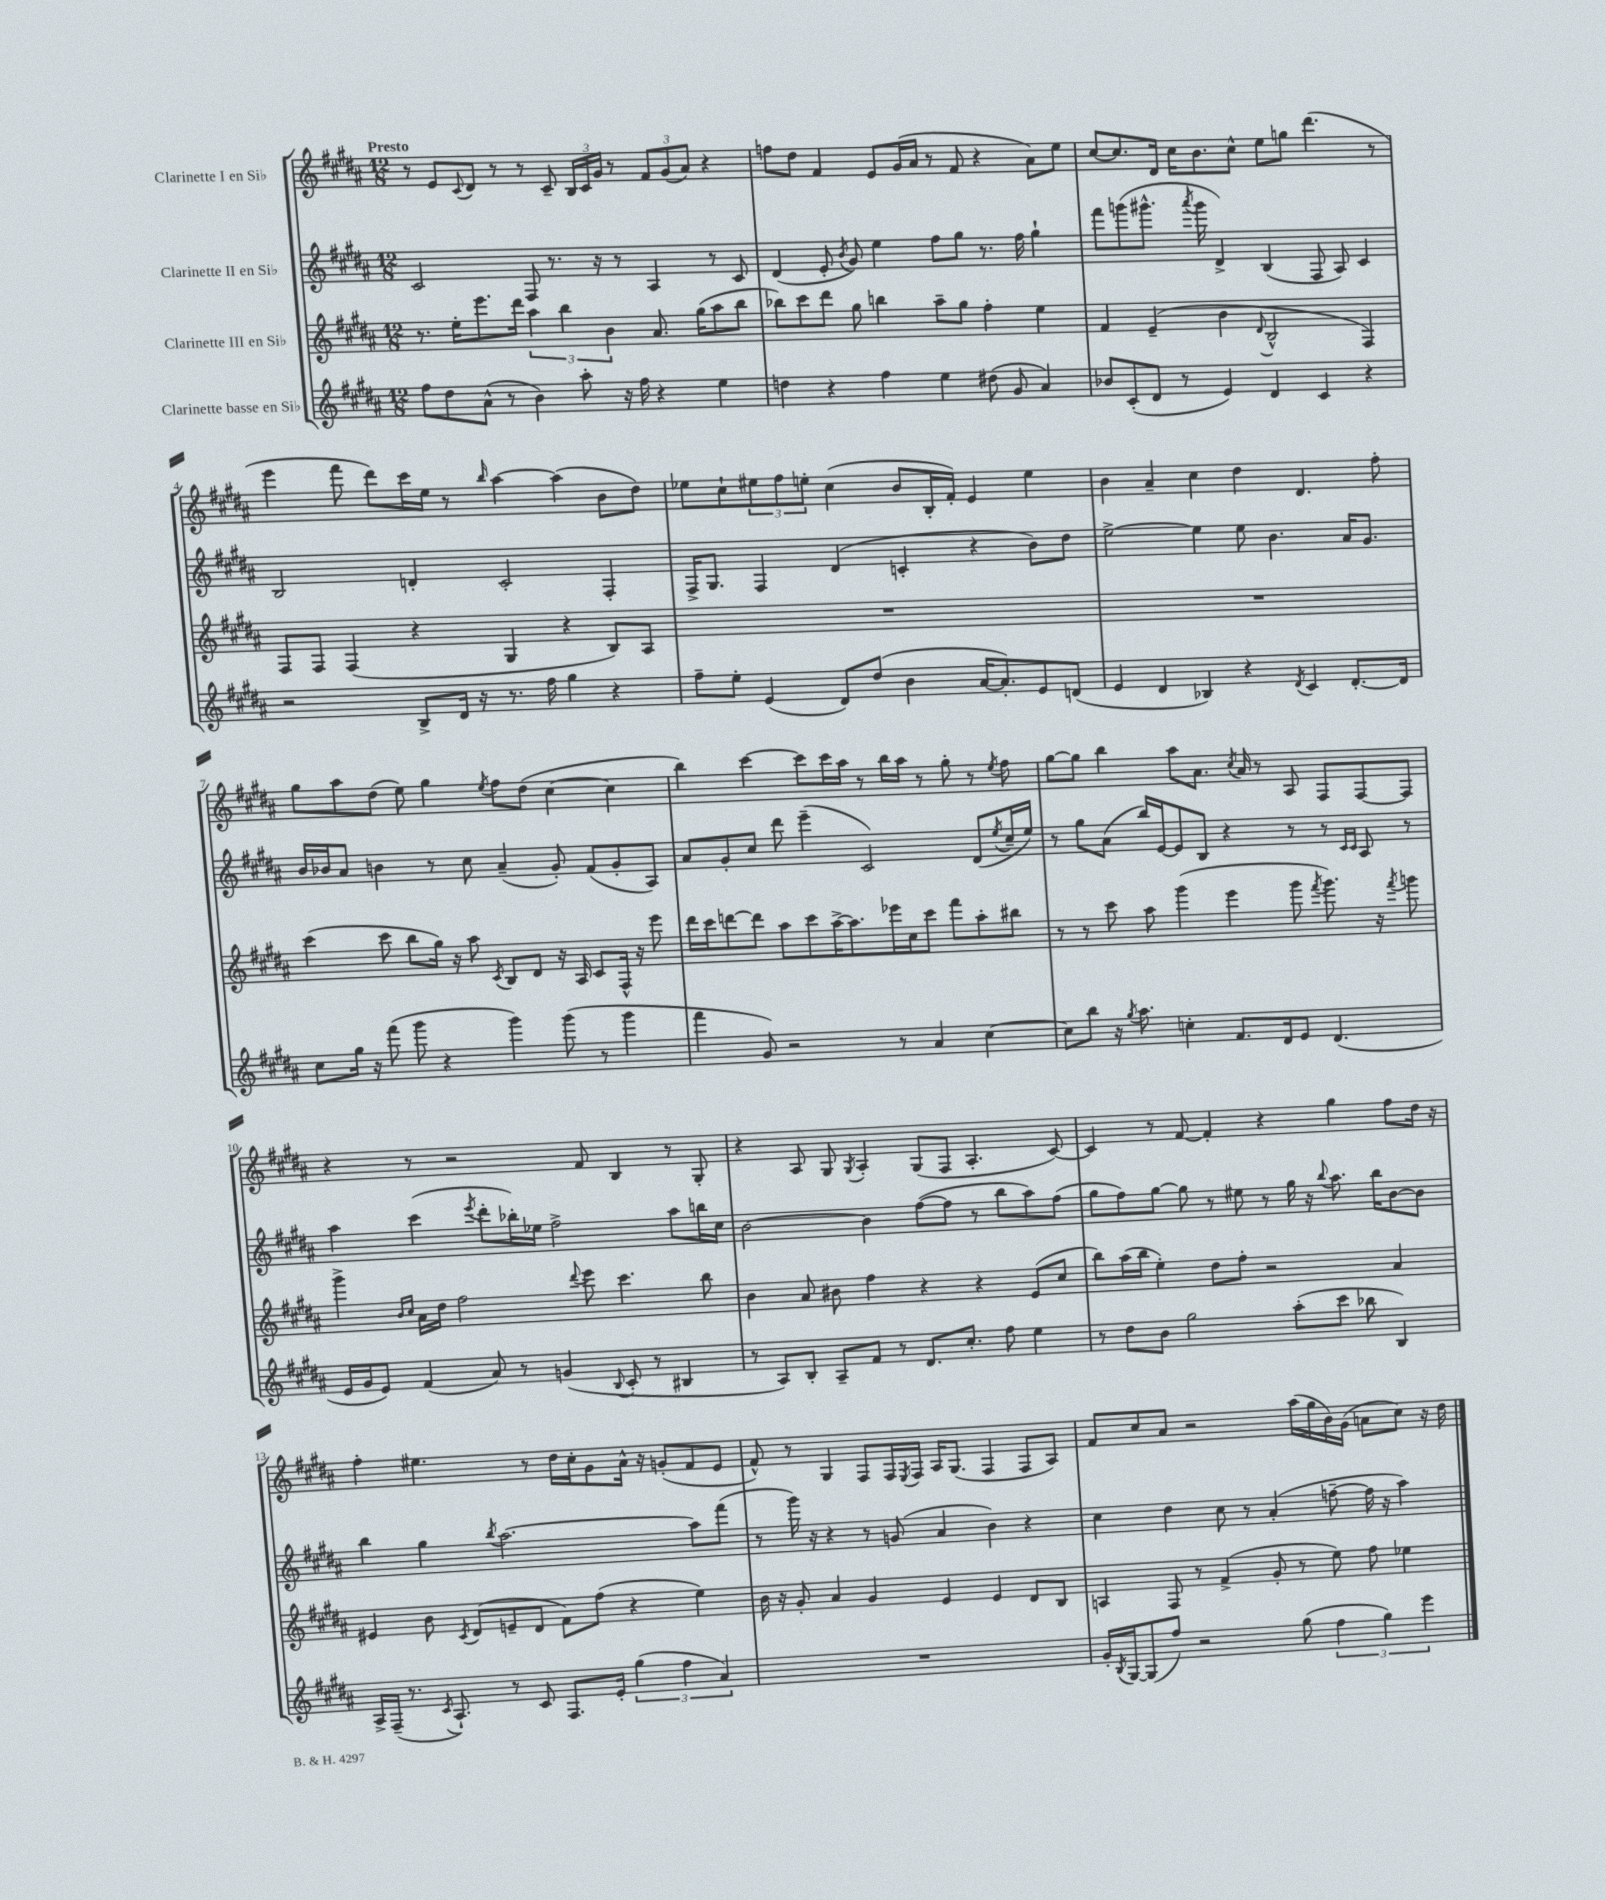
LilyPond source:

<<
\new StaffGroup <<
\new Staff = "s0" \with { instrumentName = "Clarinette I en Sib" } {
    \clef treble \key b \major \numericTimeSignature \time 12/8 \tempo "Presto"
    r8 e'8 \appoggiatura { cis'8 } dis'8 r8 r8 cis'8-- \tuplet 3/2 { b16 cis'16 gis'16 } r8 \tuplet 3/2 { fis'8 gis'8( ais'8) } r4 |
    f''8 dis''8 fis'4 e'8 gis'16( ais'16 r8 fis'8 r4 ais'8) e''8 |
    cis''8~ cis''8. dis'16 cis''16 b'8. cis''8-^ e''8 g''8 dis'''4.( r8 |
    e'''4 fis'''8 dis'''8) cis'''16 e''16 r8 \grace { b''16 } ais''4~ ais''4( b'8 dis''8) |
    ees''8 cis''8-! \tuplet 3/2 { eis''8 fis''8 e''8-. } cis''4( b'8 b16-. fis'16-.) e'4 e''4 |
    b'4 ais'4-- cis''4 dis''4 dis'4. fis''8-. |
    gis''8 ais''8 dis''8( e''8) gis''4 \acciaccatura { e''8 } fis''8 dis''8( cis''4~ cis''4 |
    b''4) cis'''4~ cis'''8 cis'''16 ais''16 r8 b''16 ais''16 r8 gis''8-. r8 \acciaccatura { e''8 } fis''8 |
    gis''8~ gis''8 b''4 ais''8 ais'8. \acciaccatura { cis''8 } ais'16 r8 ais8 fis8 fis8~ fis8 |
    r4 r8 r2 fis'8 b4 r8 gis8-. |
    r4 ais8 gis8 \acciaccatura { gis8 } ais4-. gis8( fis8 ais4.-. cis'8~) |
    cis'4 r8 fis'8~ fis'4-. r4 gis''4 fis''8 dis''16 r16 |
    fis''4-. eis''4. r8 dis''16 cis''16-. gis'8 ais'16-^ r16 g'8-.( fis'8 e'8 |
    fis'8-^) r8 gis4 fis8 fis16 \acciaccatura { e8 } fis16 ais16 gis8.( fis4 fis8 ais8) |
    fis'8 cis''8 ais'8 r2 ais''16( gis''16 b'16) gis'16( a'8 cis''8) r16 dis''16 \bar "|." |
}
\new Staff = "s1" \with { instrumentName = "Clarinette II en Sib" } {
    \clef treble \key b \major \numericTimeSignature \time 12/8
    cis'2 fis8 r8. r16 r8 ais4 r8 cis'8 |
    dis'4( e'8-. \acciaccatura { b'8 } gis'8) e''4 fis''8 gis''8 r8. fis''16 gis''4-! |
    fis'''8 g'''8( gis'''8.-^ \acciaccatura { ais'''8 } gis'''16 dis'4->) b4( fis8 ais8) cis'4 |
    b2 d'4-. cis'2-. fis4-. |
    fis16-> gis8. fis4 dis'4( c'4-. r4 b'8) dis''8 |
    e''2~-> e''4 e''8 b'4. ais'16 gis'8. |
    b'16 bes'16 ais'8 b'4 r8 cis''8 ais'4--( gis'8-.) fis'8( gis'8-. ais8) |
    ais'8 gis'8-. cis''8 dis'''8 e'''4--( cis'2) dis'8( \acciaccatura { e''8 } cis''16-- e''16) |
    r8 gis''8 ais'8( b''16) e'16~ e'8 b8 r4 r8 r8 \grace { cis'16 cis'16 } ais8 r8 |
    ais''4 cis'''4( \acciaccatura { e'''8 } dis'''8-. bes''16-.) ees''16 fis''2-> ais''8 b''16 cis''16 |
    b'2~ b'4 fis''8~( fis''8 r8 b''8 ais''8) fis''8( |
    gis''8 fis''8) gis''8~ gis''8 r8 eis''8 r8 gis''16 r16 \appoggiatura { b''8 } ais''8. b''16 b'8~ b'8 |
    b''4 gis''4 \acciaccatura { b''8 } ais''2.~ ais''8 fis'''8( |
    r8 gis'''16) r16 r4 r8 g'8( ais'4 b'4) r4 |
    cis''4 dis''4 cis''8 r8 ais'4-.( f''8~-- f''16 r16 ais''4) \bar "|." |
}
\new Staff = "s2" \with { instrumentName = "Clarinette III en Sib" } {
    \clef treble \key b \major \numericTimeSignature \time 12/8
    r8. e''16-. e'''8. dis'''16 \tuplet 3/2 { ais''4 b''4 b'4 } ais'8. gis''16( ais''8 b''8 |
    bes''8) cis'''8 dis'''8 gis''8 b''4 ais''8-- gis''8 fis''4-. e''4 |
    fis'4 e'4--( b'4 \appoggiatura { dis'8 } b2-^ fis4) |
    fis8 fis8 fis4( r4 gis4 r4 b8) ais8 |
    R1. |
    R1. |
    cis'''4( cis'''8 b''8 gis''16) r16 ais''8 \acciaccatura { cis'8 } b8 dis'8 r16 ais16 cis'8 fis16-^ r16 e'''8 |
    dis'''16 cis'''16 d'''8~ d'''8 ais''8 cis'''8 ais''16~-> ais''8. ees'''16 cis''16 cis'''8 fis'''8 ais''8-. bis''8 |
    r8 r8 cis'''8 ais''8 gis'''4( e'''4 gis'''8 \acciaccatura { fis'''8 } gis'''8.) r16 \acciaccatura { fis'''8 } g'''8 |
    gis'''4-> \grace { b'16 cis''16 } ais'16 dis''16 fis''2 \appoggiatura { dis'''8 } e'''8 cis'''4. b''8 |
    b'4 ais'8 bis'8 fis''4 r4 r4 e'8( cis''8 |
    b''8) ais''16( b''16 e''4-.) dis''8 fis''8-. r2 ais'4 |
    eis'4 b'8 \acciaccatura { cis'8 } dis'8( e'8-- dis'8 fis'8) fis''8( r4 e''4) |
    b'16 r16 gis'8-. ais'4 gis'4 e'4 e'4 dis'8 b8 |
    a4 fis8 r8 fis'4->( gis'8-. r8 e''8) fis''8 ees''4 \bar "|." |
}
\new Staff = "s3" \with { instrumentName = "Clarinette basse en Sib" } {
    \clef treble \key b \major \numericTimeSignature \time 12/8
    fis''8 dis''8 ais'8-^( r8 b'4) ais''8-. r16 fis''16 r4 e''4 |
    d''4 r4 fis''4 e''4 dis''8( gis'8 ais'4) |
    bes'8 cis'8-.( dis'8 r8 e'4) dis'4 cis'4 r4 |
    r2 b8-> dis'16 r16 r8. fis''16 gis''4 r4 |
    fis''8-- e''8-. e'4( dis'8) dis''8( b'4 ais'16~ ais'8.-.) e'8 d'8( |
    e'4 dis'4 bes4) r4 \acciaccatura { dis'8 } cis'4 dis'8.~-. dis'16 |
    cis''8 gis''16 r16 fis'''8( gis'''8 r4 gis'''4) gis'''8( r8 gis'''4 |
    fis'''4 gis'8) r2 r8 ais'4 cis''4~ |
    cis''8 b''8 r16 \acciaccatura { gis''8 } ais''8. c''4-. fis'8. dis'16 e'8 dis'4.( |
    e'16 gis'16 e'8) fis'4( ais'8) r8 g'4( \appoggiatura { b8 } cis'8-. r8 bis4 |
    r8 ais8) b8-. ais8-- fis'8 r8 dis'8. cis''8.-. fis''8 e''4 |
    r8 dis''8 b'8 gis''2 ais''8-.( cis'''8 bes''8 b4) |
    ais16-> fis16--( r8. \acciaccatura { cis'8 } ais8.-!) r8 cis'8 fis8. e'16-. \tuplet 3/2 { gis''4( fis''4 ais'4) } |
    R1. |
    gis'16-. \acciaccatura { b8 } gis16~ gis8( fis''8) r2 gis''8( \tuplet 3/2 { fis''4 gis''4) e'''4 } \bar "|." |
}
>>
>>
